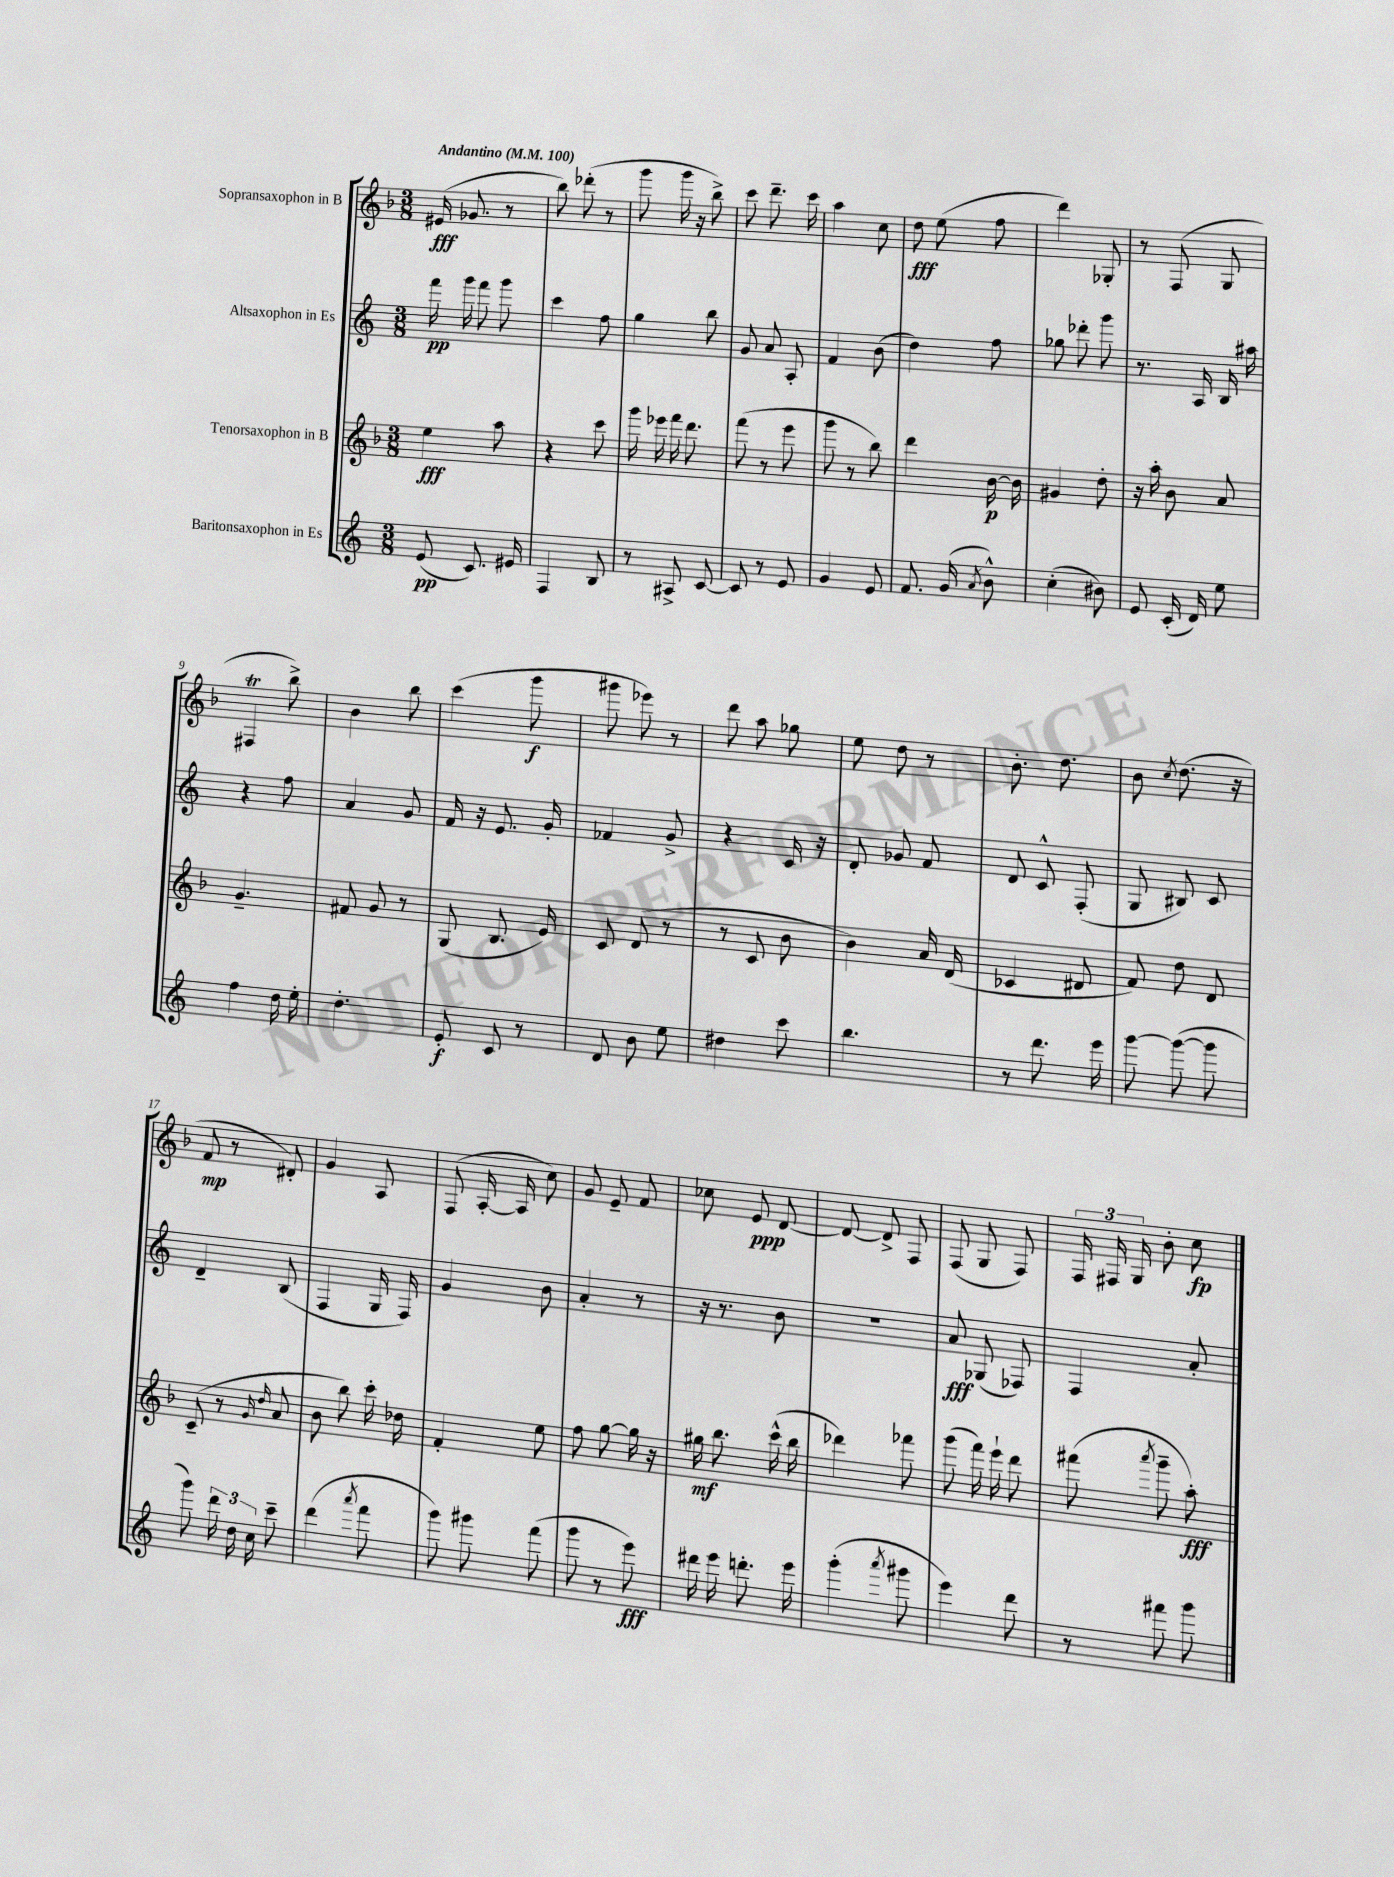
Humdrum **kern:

**kern	**dynam	**kern	**dynam	**kern	**dynam	**kern	**dynam
*part4	*part4	*part3	*part3	*part2	*part2	*part1	*part1
*staff4	*staff4	*staff3	*staff3	*staff2	*staff2	*staff1	*staff1
*I"Baritonsaxophon in Es	*	*I"Tenorsaxophon in B	*	*I"Altsaxophon in Es	*	*I"Sopransaxophon in B	*
*clefG2	*	*clefG2	*	*clefG2	*	*clefG2	*
*k[]	*	*k[b-]	*	*k[]	*	*k[b-]	*
*M3/8	*	*M3/8	*	*M3/8	*	*M3/8	*
*MM100	*	*MM100	*	*MM100	*	*MM100	*
=1	=1	=1	=1	=1	=1	=1	=1
!	!	!	!	!	!	!LO:TX:a:B:t=Andantino	!
(8e/	pp	4ee\	fff	16fff\	pp	(16e#X/	fff
.	.	.	.	16ggg\	.	8.g-X/	.
8.c/)	.	.	.	8fff\	.	.	.
.	.	8aa\	.	8ggg\	.	8r	.
16e#X/	.	.	.	.	.	.	.
=2	=2	=2	=2	=2	=2	=2	=2
4F/	.	4r	.	4ccc\	.	8bb-\)	.
.	.	.	.	.	.	(8ddd-X'\	.
8B/	.	8ccc\	.	8ff\	.	8r	.
=3	=3	=3	=3	=3	=3	=3	=3
8r	.	16ggg\	.	4gg\	.	8ggg\	.
.	.	16eee-X\	.	.	.	.	.
8A#X^/	.	16fff\	.	.	.	16ggg\	.
.	.	8.ddd\	.	.	.	16r	.
[8c/	.	.	.	8bb\	.	8bb-^\)	.
=4	=4	=4	=4	=4	=4	=4	=4
8c/]	.	(8fff\	.	8g/	.	8ccc\	.
8r	.	8r	.	8a/	.	8.ddd~\	.
8e/	.	8eee\	.	8A'/	.	.	.
.	.	.	.	.	.	16ccc\	.
=5	=5	=5	=5	=5	=5	=5	=5
4g/	.	8ggg\	.	4f/	.	4aa\	.
.	.	8r	.	.	.	.	.
8e/	.	8bb-\)	.	(8b\	.	8cc\	.
=6	=6	=6	=6	=6	=6	=6	=6
8.f/	.	4ddd\	.	4dd\)	.	8dd\	fff
.	.	.	.	.	.	(8ee\	.
(16g/	.	.	.	.	.	.	.
8qa/	.	.	.	.	.	.	.
8b^^\)	.	[16b-\	p	8ff\	.	8ff\	.
.	.	16b-\]	.	.	.	.	.
=7	=7	=7	=7	=7	=7	=7	=7
(4cc'\	.	4g#X/	.	8gg-X\	.	4ddd\)	.
.	.	.	.	8ddd-X'\	.	.	.
8b#X\)	.	8dd'\	.	8ggg\	.	8G-X'/	.
=8	=8	=8	=8	=8	=8	=8	=8
8e/	.	16r	.	8.r	.	8r	.
.	.	16aa'\	.	.	.	.	.
(16c'/	.	8b-\	.	.	.	(8F/	.
16d/)	.	.	.	16A/	.	.	.
8ee\	.	8a/	.	16B/	.	8G/	.
.	.	.	.	16aa#X\	.	.	.
!!LO:LB:g=z
=9	=9	=9	=9	=9	=9	=9	=9
4ff\	.	4.g~/	.	4r	.	4F#Xt/	.
16dd\	.	.	.	8ff\	.	8bb-^\)	.
16ee'\	.	.	.	.	.	.	.
=10	=10	=10	=10	=10	=10	=10	=10
4.dd'\	.	8f#X/	.	4a/	.	4b-\	.
.	.	8g/	.	.	.	.	.
.	.	8r	.	8g/	.	8bb-\	.
=11	=11	=11	=11	=11	=11	=11	=11
8e'/	f	(8G/	.	16f/	.	(4ccc\	.
.	.	.	.	16r	.	.	.
8c/	.	8.B-/	.	8.e/	.	.	.
8r	.	.	.	.	.	8ggg\	f
.	.	16e/)	.	16g'/	.	.	.
=12	=12	=12	=12	=12	=12	=12	=12
8d/	.	8c/	.	4f-X/	.	8ggg#X\	.
8b\	.	(8d/	.	.	.	8eee-X\)	.
8ee\	.	8r	.	8g^/	.	8r	.
=13	=13	=13	=13	=13	=13	=13	=13
4dd#X\	.	8r	.	4r	.	8ddd\	.
.	.	8c/	.	.	.	8aa\	.
8ccc\	.	8b-\	.	16c/	.	8gg-X\	.
.	.	.	.	16r	.	.	.
=14	=14	=14	=14	=14	=14	=14	=14
4.bb\	.	4b-\)	.	8d'/	.	8ee\	.
.	.	.	.	8g-X/	.	8dd\	.
.	.	16a/	.	8f/	.	8r	.
.	.	(16d/	.	.	.	.	.
=15	=15	=15	=15	=15	=15	=15	=15
8r	.	4c-X/	.	8d/	.	8.b-'\	.
8.ddd\	.	.	.	8c^^/	.	.	.
.	.	.	.	.	.	8.dd\	.
.	.	8d#X/	.	(8F'/	.	.	.
16eee\	.	.	.	.	.	.	.
=16	=16	=16	=16	=16	=16	=16	=16
[8ggg\	.	8f/)	.	8G/	.	8b-\	.
.	.	.	.	.	.	8qcc/	.
(8ggg\_	.	8dd\	.	8B#X/)	.	(8.dd\	.
8ggg\]	.	8d/	.	8c/	.	.	.
.	.	.	.	.	.	16r	.
!!LO:LB:g=z
=17	=17	=17	=17	=17	=17	=17	=17
8ggg\)	.	(8c~/	.	4d~/	.	8f/	mp
24ddd\	.	8r	.	.	.	8r	.
24dd\	.	.	.	.	.	.	.
24cc\	.	.	.	.	.	.	.
.	.	16qqg/	.	.	.	.	.
.	.	16qqdd/	.	.	.	.	.
8ccc~\	.	8a/	.	(8B/	.	8d#X'/)	.
=18	=18	=18	=18	=18	=18	=18	=18
(4ddd\	.	8b-\	.	4F/	.	4g/	.
.	.	8bb-\)	.	.	.	.	.
8qaaa/	.	.	.	.	.	.	.
8fff\	.	16ccc'\	.	16G/	.	8A/	.
.	.	16dd-X\	.	16F/)	.	.	.
=19	=19	=19	=19	=19	=19	=19	=19
8ggg\)	.	4f'/	.	4g/	.	(8F/	.
8ggg#X\	.	.	.	.	.	[16A'/	.
.	.	.	.	.	.	16A/]	.
(8fff\	.	8ee\	.	8b\	.	8cc\)	.
=20	=20	=20	=20	=20	=20	=20	=20
8ggg\	.	8ff\	.	4a'/	.	8g/	.
8r	.	[8gg\	.	.	.	8e~/	.
8eee\)	fff	16gg\]	.	8r	.	8f/	.
.	.	16r	.	.	.	.	.
=21	=21	=21	=21	=21	=21	=21	=21
16ddd#X\	.	16gg#X\	mf	16r	.	8cc-X\	.
16eee\	.	8.bb-\	.	8.r	.	.	.
8.dddn'\	.	.	.	.	.	8e/	ppp
.	.	(16ccc^^\	.	8b\	.	[8d/	.
16eee\	.	16bb-\	.	.	.	.	.
=22	=22	=22	=22	=22	=22	=22	=22
(4ggg'\	.	4ddd-X\)	.	4.r	.	8d/_	.
.	.	.	.	.	.	8d^/]	.
8qaaa/	.	.	.	.	.	.	.
8ggg#X\	.	8fff-X\	.	.	.	8F/	.
=23	=23	=23	=23	=23	=23	=23	=23
4eee\)	.	(8ggg\	.	8a/	fff	(8F/	.
.	.	16fff\)	.	(8G-X/	.	8G/	.
.	.	16eee`\	.	.	.	.	.
8ddd\	.	8ddd\	.	8F-X/)	.	8F/)	.
=24	=24	=24	=24	=24	=24	=24	=24
8r	.	(8fff#X\	.	4F/	.	24F/	.
.	.	.	.	.	.	24F#X/	.
.	.	.	.	.	.	24G/	.
.	.	8qaaa/	.	.	.	.	.
8fff#X\	.	8ggg~\	.	.	.	8b-'\	.
8ggg\	.	8aa'\)	fff	8a'/	.	8cc\	fp
==	==	==	==	==	==	==	==
*-	*-	*-	*-	*-	*-	*-	*-
